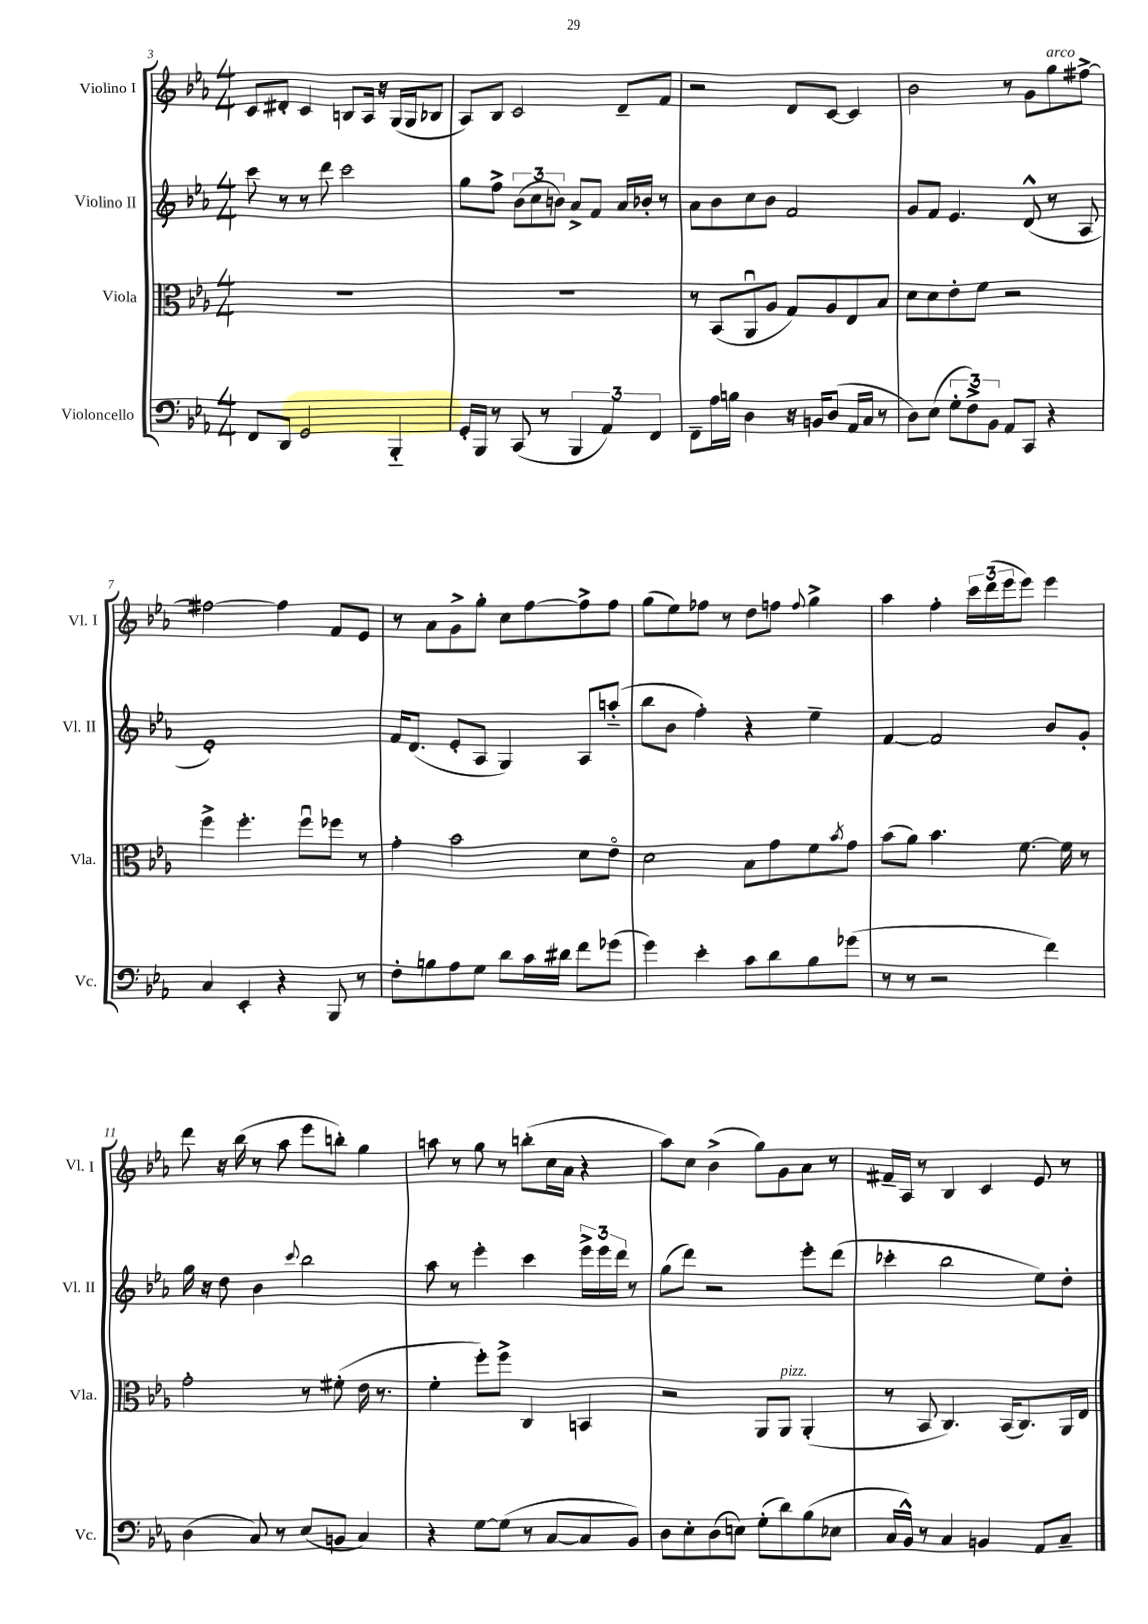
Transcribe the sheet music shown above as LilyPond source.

<<
\new StaffGroup <<
\new Staff = "s0" \with { instrumentName = "Violino I" shortInstrumentName = "Vl. I" } {
    \clef treble \key ees \major \numericTimeSignature \time 4/4
    c'8 dis'8-. c'4 b8 aes16 r16 g16( g16 bes8 |
    aes8) bes8 c'2 d'8-- f'8 |
    r2 d'8 c'8~ c'4 |
    bes'2 r8 g'8 g''8^\markup { \italic "arco" } fis''8~-> |
    fis''2~ fis''4 f'8 ees'8 |
    r8 aes'8 g'8-> g''8-. c''8 f''8~ f''8-> f''8 |
    g''8( ees''8) fes''8 r8 d''8 f''8 \appoggiatura { f''8 } g''4-> |
    aes''4 f''4-. \tuplet 3/2 { c'''16 d'''16( ees'''16 } ees'''8) ees'''4 |
    d'''8 r16 bes''16( r8 aes''8 ees'''8 b''8-.) g''4 |
    a''8 r8 g''8 r8 b''8-.( c''16 aes'16 r4 |
    aes''8) c''8 bes'4->( g''8) g'8 aes'8 r8 |
    fis'16-- aes16 r8 bes4 c'4 ees'8 r8 \bar "|." |
}
\new Staff = "s1" \with { instrumentName = "Violino II" shortInstrumentName = "Vl. II" } {
    \clef treble \key ees \major \numericTimeSignature \time 4/4
    c'''8 r8 r8 d'''8 c'''2 |
    g''8 f''8-> \tuplet 3/2 { bes'8( c''8 b'8) } aes'8-> f'8 aes'16 bes'16-. r8 |
    aes'8 bes'8 c''8 bes'8 f'2 |
    g'8 f'8 ees'4. d'8-^( r8 aes8 |
    ees'1-.) |
    f'16 d'8.( ees'8-. aes8 g4) aes8 a''8-_( |
    bes''8 bes'8 f''4-.) r4 ees''4-- |
    f'4~ f'2 bes'8 g'8-. |
    g''16 r16 d''8 bes'4 \appoggiatura { c'''8 } bes''2 |
    aes''8 r8 ees'''4-. c'''4 \tuplet 3/2 { ees'''16-> ees'''16 d'''16 } r8 |
    g''8( d'''8) r2 ees'''8-. d'''8( |
    ces'''4-. bes''2 ees''8) d''8-. \bar "|." |
}
\new Staff = "s2" \with { instrumentName = "Viola" shortInstrumentName = "Vla." } {
    \clef alto \key ees \major \numericTimeSignature \time 4/4
    R1 |
    R1 |
    r8 bes,8( aes,8\downbow aes8 g8) aes8 ees8 bes8 |
    d'8 d'8 ees'8-. f'8 r2 |
    f''4-> f''4.-. f''8\downbow fes''8 r8 |
    g'4-. bes'2 d'8 ees'8\flageolet |
    d'2 bes8 g'8 f'8 \acciaccatura { bes'8 } g'8 |
    bes'8( aes'8) bes'4. f'8.~ f'16 r8 |
    g'2-. r8 fis'8-.( ees'16 r8. |
    f'4-. f''8-.) f''8-> c4 b,4 |
    r2 aes,8 aes,8^\markup { \italic "pizz." } aes,4-.( |
    r8 bes,8 c4.) bes,16( c8.) aes,16 ees16 \bar "|." |
}
\new Staff = "s3" \with { instrumentName = "Violoncello" shortInstrumentName = "Vc." } {
    \clef bass \key ees \major \numericTimeSignature \time 4/4
    f,8 d,8 g,2 bes,,4-_ |
    g,16-. bes,,16 r8 c,8( r8 \tuplet 3/2 { bes,,4 aes,4) f,4 } |
    f,8-- aes16 b16 d4 r16 b,16 d8( aes,16 c16 r8 |
    d8) ees8( \tuplet 3/2 { g8-. f8->) bes,8 } aes,8 c,8 r4 |
    c4 ees,4-. r4 bes,,8 r8 |
    f8-. b8 aes8 g8 d'8 c'16 dis'16 f'8 ges'8( |
    g'4) ees'4-. c'8 d'8 bes8 ges'8( |
    r8 r8 r2 f'4) |
    d4( c8) r8 ees8( b,8 c4) |
    r4 g8~ g8( r8 c8~ c8 bes,8) |
    d8 ees8-. d8( e8) g8-.( d'8) bes8( ees8 |
    c16 bes,16-^) r8 c4 b,4 aes,8 c8-- \bar "|." |
}
>>
>>
\layout { \context { \Score currentBarNumber = #3 } }
